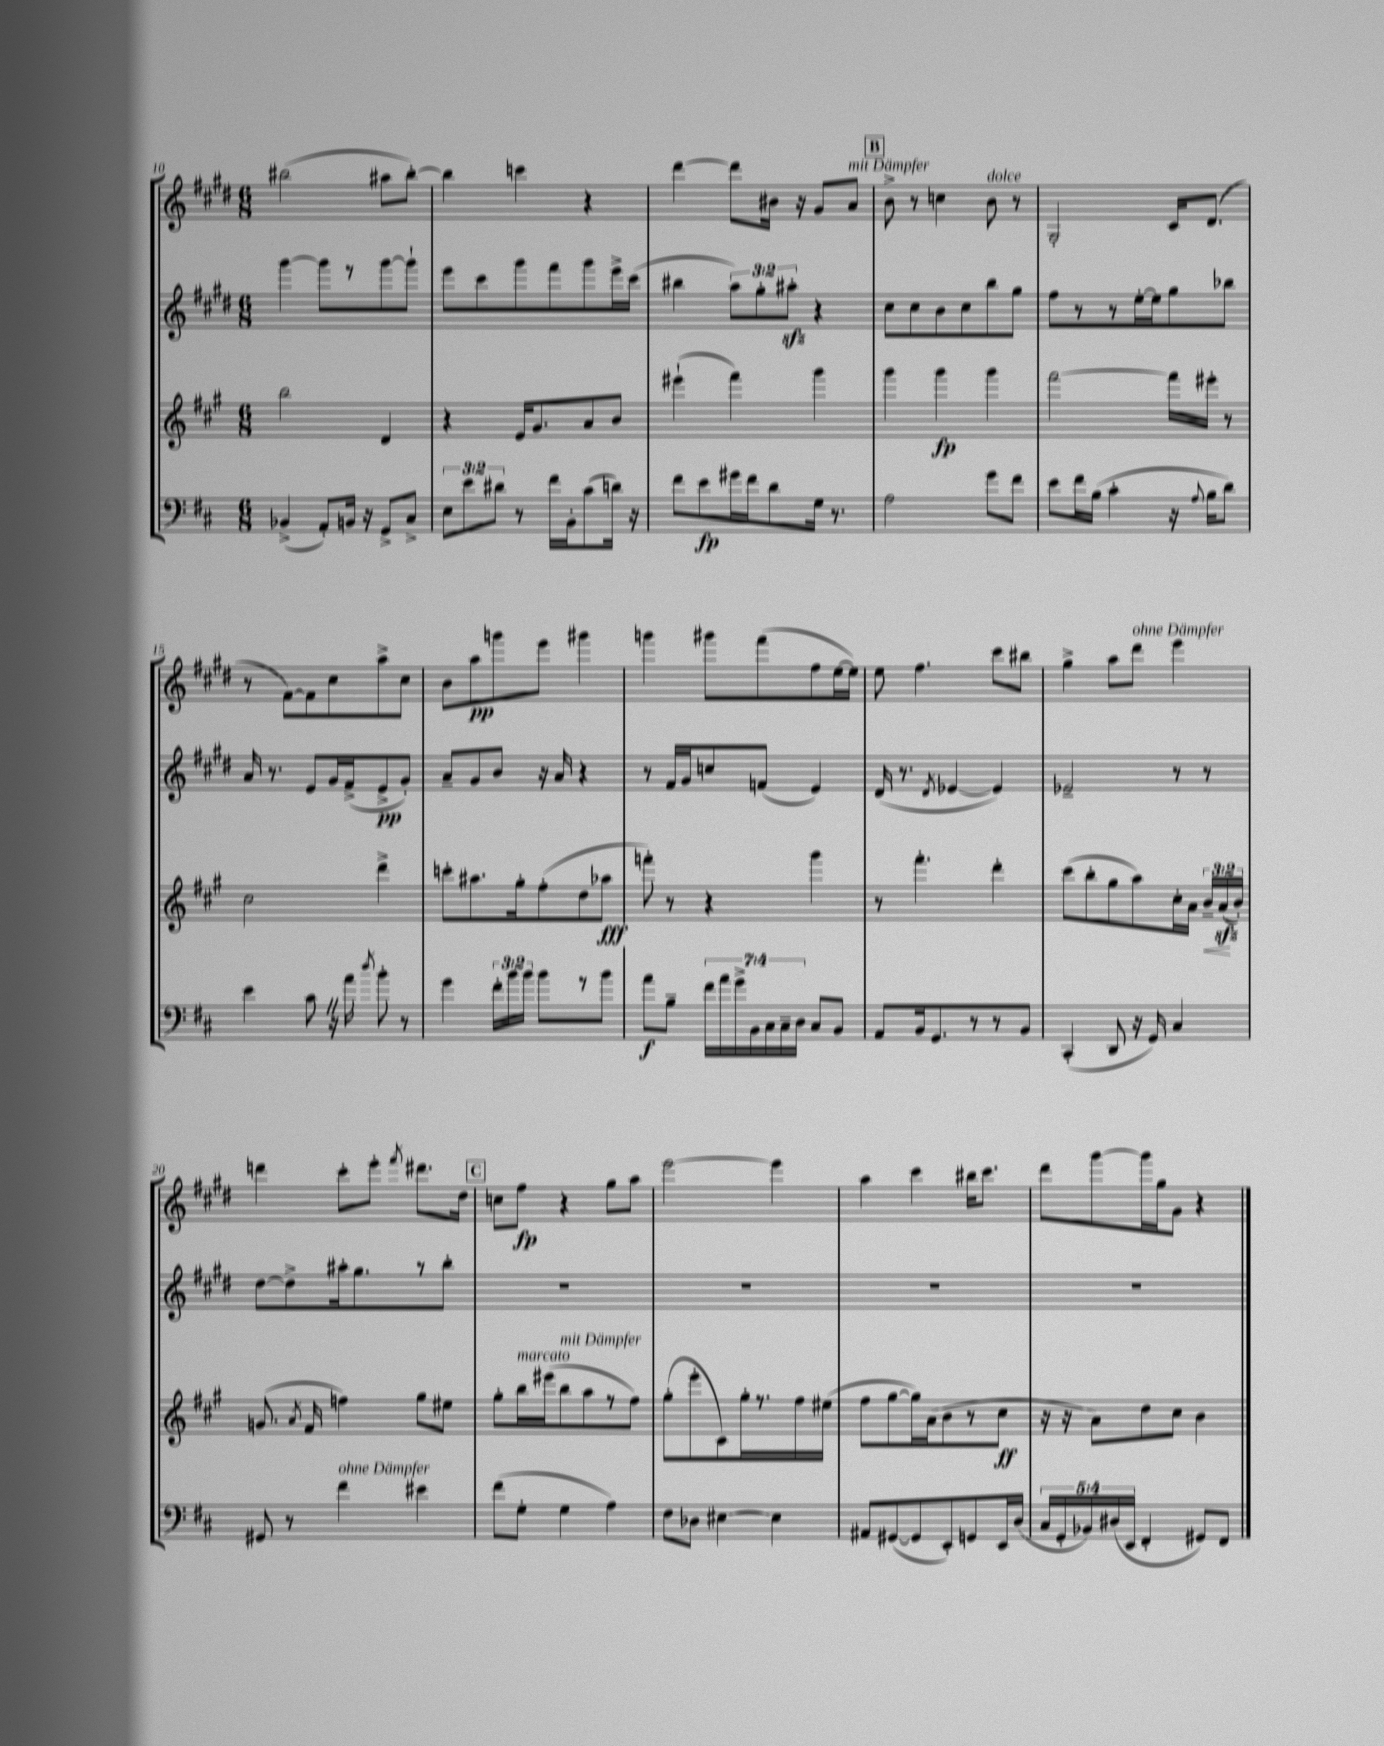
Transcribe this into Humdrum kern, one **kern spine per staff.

**kern	**dynam	**kern	**dynam	**kern	**dynam	**kern	**dynam
*part4	*part4	*part3	*part3	*part2	*part2	*part1	*part1
*staff4	*staff4	*staff3	*staff3	*staff2	*staff2	*staff1	*staff1
*clefF4	*	*clefG2	*	*clefG2	*	*clefG2	*
*k[f#c#]	*	*k[f#c#g#]	*	*k[f#c#g#d#]	*	*k[f#c#g#d#]	*
*M6/8	*	*M6/8	*	*M6/8	*	*M6/8	*
=10	=10	=10	=10	=10	=10	=10	=10
(4BB-X^/	.	2bb\	.	[4ggg#\	.	(2bb#X\	.
8AA'/L)	.	.	.	8ggg#\L]	.	.	.
16BBn/Jk	.	.	.	8r	.	.	.
16r	.	.	.	.	.	.	.
8GG^/L	.	4d/	.	[8ggg#\	.	8aa#X\L	.
8C#^/J	.	.	.	8ggg#`\J]	.	[8bb#'\J)	.
=11	=11	=11	=11	=11	=11	=11	=11
12E\L	.	4r	.	8eee\L	.	4bb#\]	.
12e\	.	.	.	.	.	.	.
.	.	.	.	8ccc#\	.	.	.
12d#X\J	.	.	.	.	.	.	.
8r	.	16e/KL	.	8ggg#\	.	4cccn\	.
.	.	8.g#/	.	.	.	.	.
16f#\LL	.	.	.	8fff#\	.	.	.
16BB'\J	.	.	.	.	.	.	.
(8c#\	.	8a/	.	8ggg#\	.	4r	.
16dn\Jk)	.	8b/J	.	16eee^\L	.	.	.
16r	.	.	.	(16ccc#\JJ	.	.	.
=12	=12	=12	=12	=12	=12	=12	=12
8f#\L	.	(4eee#X`\	.	4bb#X\	.	[4ddd#\	.
8e\	fp	.	.	.	.	.	.
16g#X\L	.	4fff#\)	.	12aa\L)	.	8ddd#\L]	.
16f#\J	.	.	.	.	.	.	.
.	.	.	.	12gg#'\	.	.	.
8d\	.	.	.	.	.	16b#X\Jk	.
.	.	.	.	12aa#Xzz'\J	.	.	.
.	.	.	.	.	.	16r	.
16G\Jk	.	4ggg#\	.	4r	.	8g#/L	.
8.r	.	.	.	.	.	.	.
!	!	!	!	!	!	!LO:TX:a:i:t=mit Dämpfer	!
.	.	.	.	.	.	8a/J	.
!!LO:REH:place=s1:t=B
=13	=13	=13	=13	=13	=13	=13	=13
2A\	.	4ggg#\	.	8cc#\L	.	8b^\	.
.	.	.	.	8cc#\	.	8r	.
.	.	4ggg#\	fp	8b\	.	4ccn\	.
.	.	.	.	8cc#\	.	.	.
!	!	!	!	!	!	!LO:TX:a:i:t=dolce	!
8g\L	.	4ggg#\	.	8bb\	.	8b\	.
8f#\J	.	.	.	8gg#\J	.	8r	.
=14	=14	=14	=14	=14	=14	=14	=14
8e\L	.	[2fff#\	.	8ff#\L	.	2G#'/	.
16f#\L	.	.	.	8r	.	.	.
(16B\JJ	.	.	.	.	.	.	.
4c#'\	.	.	.	8r	.	.	.
.	.	.	.	[16ee'\L	.	.	.
.	.	.	.	16ee\J]	.	.	.
16r	.	16fff#\LL]	.	8gg#\	.	16c#/KL	.
8qqA/	.	.	.	.	.	.	.
16B\KL	.	16eee#X'\JJ	.	.	.	(8.d#/J	.
8d\J)	.	8r	.	8bb-X\J	.	.	.
!!LO:LB:g=z
=15	=15	=15	=15	=15	=15	=15	=15
4e\	.	2cc#\	.	16a/	.	8r	.
.	.	.	.	8.r	.	.	.
.	.	.	.	.	.	[8f#\L)	.
8c#Z\	.	.	.	8e/L	.	8f#\]	.
16r	.	.	.	16g#/L	.	8cc#\	.
16a\	.	.	.	(16f#^/J	.	.	.
8qdd/	.	.	.	.	.	.	.
8b'\	.	4ddd^\	.	8e^/	pp	8aa^\	.
8r	.	.	.	8g#'/J)	.	8cc#\J	.
=16	=16	=16	=16	=16	=16	=16	=16
4g\	.	8cccn'\L	.	8a~/L	.	8b\L	.
.	.	8.aa#X\	.	8g#/	.	8aa\	pp
24f#'\LL	.	.	.	8b/J	.	8gggn\	.
24b\	.	.	.	.	.	.	.
.	.	16gg#'\k	.	.	.	.	.
24b\JJ	.	.	.	.	.	.	.
8b\L	.	(8ff#'\	.	16r	.	8eee\J	.
.	.	.	.	16a/	.	.	.
8r	.	8dd\	.	4r	.	4ggg#X\	.
8b\J	.	8aa-X\J	fff	.	.	.	.
=17	=17	=17	=17	=17	=17	=17	=17
8a\L	f	8fffn'\)	.	8r	.	4gggn\	.
8B~\J	.	8r	.	16f#/LL	.	.	.
.	.	.	.	16g#/J	.	.	.
28f#\LL	.	4r	.	8ccn/	.	8ggg#X\L	.
28a\	.	.	.	.	.	.	.
28g^\	.	.	.	.	.	.	.
28BB\	.	.	.	.	.	.	.
.	.	.	.	(8fn/J	.	(8fff#\	.
28C#\	.	.	.	.	.	.	.
28C#~\	.	.	.	.	.	.	.
28D\JJ	.	.	.	.	.	.	.
8C#/L	.	4ggg#\	.	4e/)	.	8ff#\	.
8BB/J	.	.	.	.	.	[16ee\L	.
.	.	.	.	.	.	16ee\JJ])	.
=18	=18	=18	=18	=18	=18	=18	=18
8AA/L	.	8r	.	(16d#/	.	8ee\	.
.	.	.	.	8.r	.	.	.
16BB/k	.	4.fff#'\	.	.	.	4.ff#\	.
8.GG/	.	.	.	.	.	.	.
.	.	.	.	8qd#/	.	.	.
.	.	.	.	[4e-X/	.	.	.
8r	.	.	.	.	.	.	.
8r	.	4ddd'\	.	4e-/])	.	8ccc#\L	.
8BB/J	.	.	.	.	.	8bb#X\J	.
=19	=19	=19	=19	=19	=19	=19	=19
(4CC#'/	.	(8ccc#\L	.	2e-X~/	.	4gg#^\	.
.	.	8bb'\	.	.	.	.	.
8DD/	.	8gg#\	.	.	.	8aa\L	.
!	!	!	!	!	!	!LO:TX:a:i:t=ohne Dämpfer	!
16r	.	8aa\)	.	.	.	8ddd#\J	.
16GG/)	.	.	.	.	.	.	.
4C#/	.	16cc#'\L	.	8r	.	4eee\	.
.	.	16a\JJ	.	.	.	.	.
!	!	!	!LO:HP:b	!	!	!	!
.	.	24b~/LL	<	8r	.	.	.
.	.	(24azz/	.	.	.	.	.
.	.	24b'/JJ)	[	.	.	.	.
!!LO:LB:g=z
=20	=20	=20	=20	=20	=20	=20	=20
8GG#X/	.	(8.gn/	.	[8dd#\L	.	4dddn\	.
8r	.	.	.	8dd#^\]	.	.	.
.	.	8qa/	.	.	.	.	.
.	.	16f#/	.	.	.	.	.
!LO:TX:a:i:t=ohne Dämpfer	!	!	!	!	!	!	!
4f#\	.	4ffn\)	.	16aa#X'\k	.	8ccc#'\L	.
.	.	.	.	8.gg#\	.	.	.
.	.	.	.	.	.	8eee'\J	.
.	.	.	.	.	.	8qfff#/	.
4e#X\	.	8gg#\L	.	8r	.	8.ddd#X\L	.
.	.	8ee#X\J	.	8bb'\J	.	.	.
.	.	.	.	.	.	16dd#\Jk	.
!!LO:REH:place=s1:t=C
=21	=21	=21	=21	=21	=21	=21	=21
(8f#\L	.	8gg#'\L	.	2.r	.	8ccn\L	.
!	!	!LO:TX:a:i:t=marcato	!	!	!	!	!
8G'\J	.	16bb\L	.	.	.	8ff#\J	fp
.	.	(16eee#X\J	.	.	.	.	.
!	!	!LO:TX:a:i:t=mit Dämpfer	!	!	!	!	!
4G\	.	8bb\	.	.	.	4r	.
.	.	8aa\	.	.	.	.	.
4A\)	.	8r	.	.	.	8gg#\L	.
.	.	8ff#\J)	.	.	.	8aa\J	.
=22	=22	=22	=22	=22	=22	=22	=22
8F#\L	.	(8gg#'\L	.	2.r	.	[2eee\	.
8D-X\J	.	8eee'\	.	.	.	.	.
[4E#X\	.	8c#\)	.	.	.	.	.
.	.	16gg#'\L	.	.	.	.	.
.	.	8.r	.	.	.	.	.
4E#\]	.	.	.	.	.	4eee\]	.
.	.	16ff#\	.	.	.	.	.
.	.	(16ee#X\JJ	.	.	.	.	.
=23	=23	=23	=23	=23	=23	=23	=23
8AA#X/L	.	8ff#\L	.	2.r	.	4aa\	.
([8GG#X/	.	[8gg#\	.	.	.	.	.
8GG#/]	.	16gg#\L])	.	.	.	4ccc#\	.
.	.	(16a\J	.	.	.	.	.
8EE'/)	.	8b\	.	.	.	.	.
8GGn/	.	8r	.	.	.	16bb#X\KL	.
.	.	.	.	.	.	8.ccc#\J	.
16EE/L	.	8cc#\J	ff	.	.	.	.
(16D/JJ	.	.	.	.	.	.	.
=24	=24	=24	=24	=24	=24	=24	=24
20C#/LL	.	16r	.	2.r	.	8ddd#\L	.
20GG'/	.	.	.	.	.	.	.
.	.	16r	.	.	.	.	.
20BB-X/)	.	.	.	.	.	.	.
.	.	8a\L)	.	.	.	[8ggg#\	.
(20D#X/	.	.	.	.	.	.	.
20EE/JJ	.	.	.	.	.	.	.
4FF#'/	.	8dd\	.	.	.	16ggg#\L]	.
.	.	.	.	.	.	16gg#\J	.
.	.	8cc#\J	.	.	.	8g#\J	.
8GG#X/L)	.	4b\	.	.	.	4r	.
8FF#/J	.	.	.	.	.	.	.
==	==	==	==	==	==	==	==
*-	*-	*-	*-	*-	*-	*-	*-
